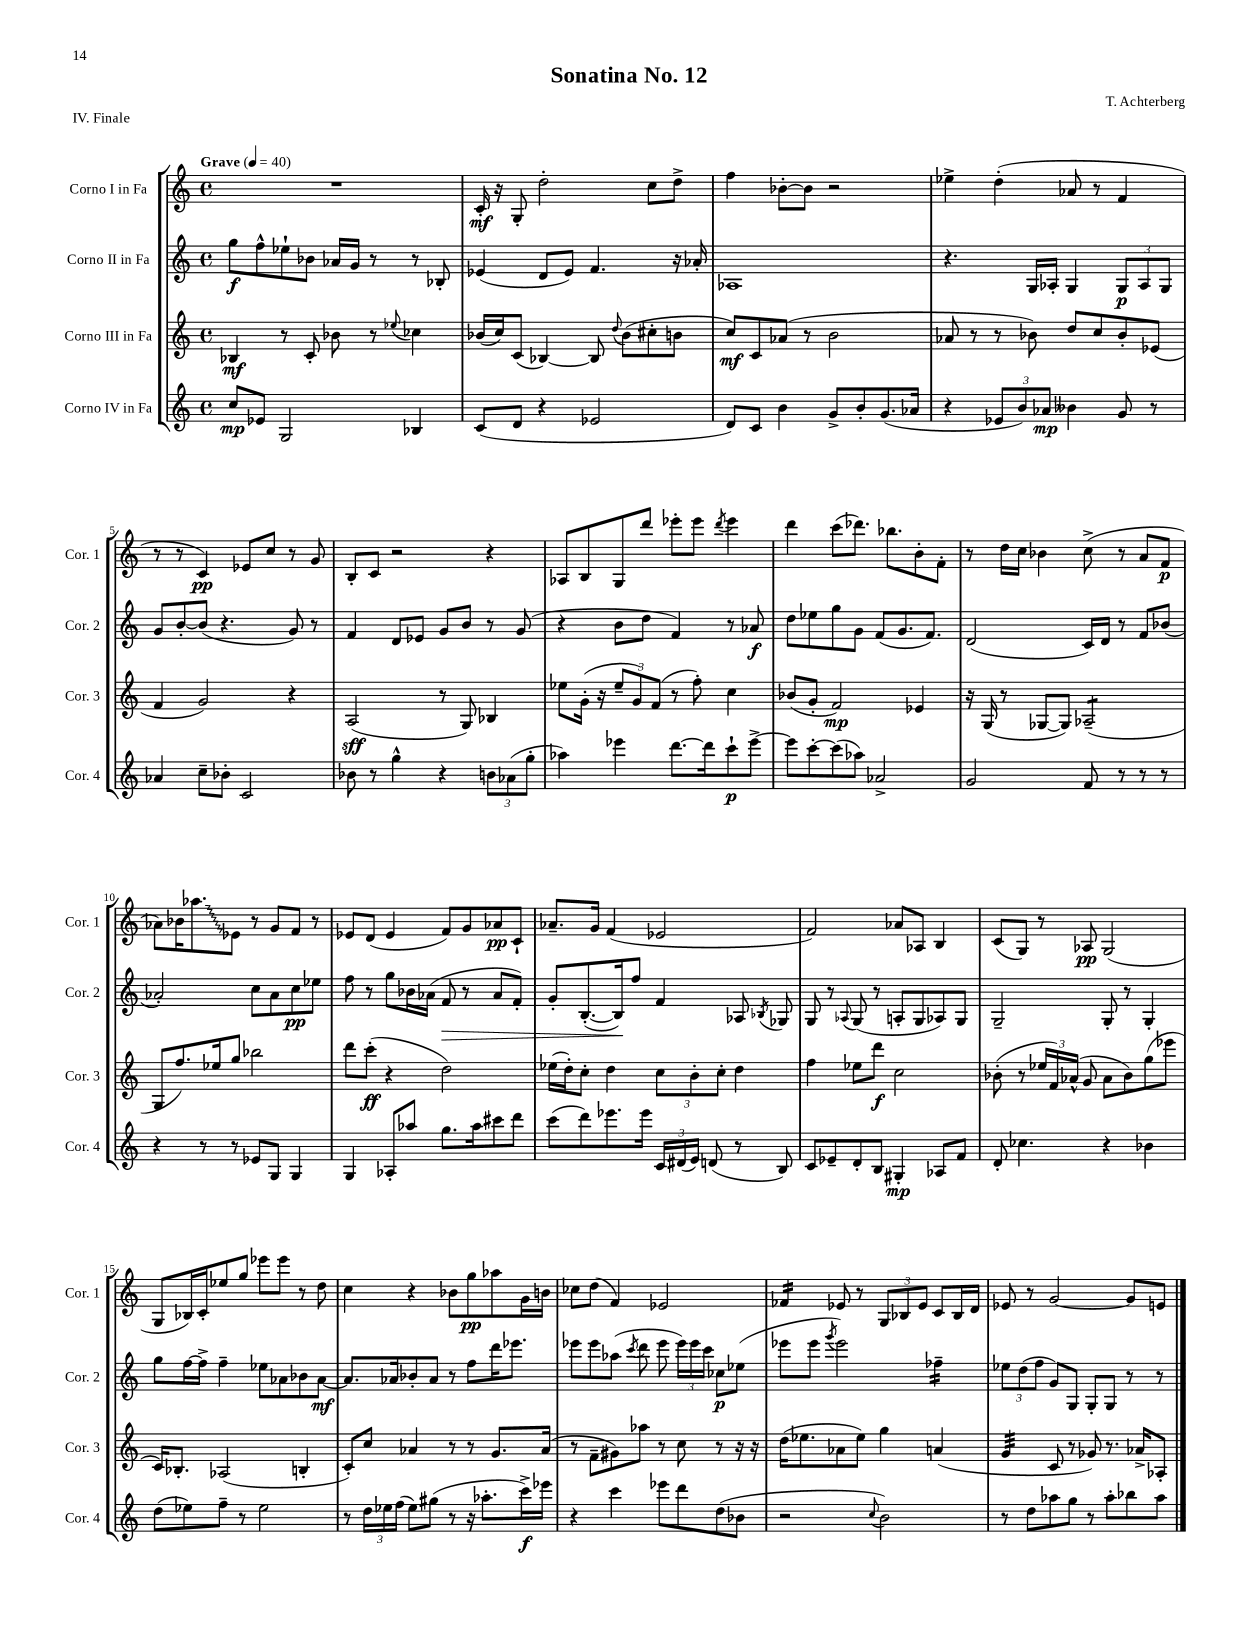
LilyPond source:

\header { title = "Sonatina No. 12" composer = "T. Achterberg" piece = "IV. Finale" }
<<
\new StaffGroup <<
\new Staff = "s0" \with { instrumentName = "Corno I in Fa" shortInstrumentName = "Cor. 1" } {
    \clef treble \key c \major \defaultTimeSignature \time 4/4 \tempo "Grave" 4 = 40
    \autoBeamOff R1 |
    c'16-.\mf r16 g8-. d''2-. c''8[ d''8]-> |
    f''4 bes'8[~-. bes'8] r2 |
    ees''4-> d''4-.( aes'8 r8 f'4 |
    r8 r8 c'4\pp) ees'8[ c''8] r8 g'8 |
    b8[-. c'8] r2 r4 |
    aes8[ b8 g8 d'''8] ees'''8[-. ees'''8] \acciaccatura { d'''8 } ees'''4 |
    d'''4 c'''8[( des'''8.]) bes''8.[ b'8-. f'8]-. |
    r8 d''16[ c''16] bes'4 c''8->( r8 a'8[ f'8]\p |
    aes'8[) bes'16 \once \override Glissando.style = #'zigzag aes''8.\glissando ees'8] r8 g'8[ f'8] r8 |
    ees'8[ d'8]( ees'4 f'8[) g'8 aes'8\pp c'8]-! |
    aes'8.[-- g'16] f'4( ees'2 |
    f'2) aes'8[ aes8] b4 |
    c'8[( g8]) r8 aes8\pp g2( |
    g8[ bes16) c'16-. ees''8 g''8] ees'''8[ ees'''8] r8 d''8 |
    c''4 r4 bes'8[ g''8\pp aes''8 g'16 b'16] |
    ces''8[ d''8]( f'4) ees'2 |
    fes'4:16 ees'8 r8 \tuplet 3/2 { g8[ bes8 ees'8] } c'8[ bes16 d'16] |
    ees'8 r8 g'2~ g'8[ e'8] \bar "|." |
}
\new Staff = "s1" \with { instrumentName = "Corno II in Fa" shortInstrumentName = "Cor. 2" } {
    \clef treble \key c \major \defaultTimeSignature \time 4/4
    \autoBeamOff g''8[\f f''8-^ ees''8-! bes'8] aes'16[ g'16] r8 r8 bes8-. |
    ees'4( d'8[ ees'8]) f'4. r16 aes'16-. |
    aes1 |
    r4. g16[ aes16]-. g4 \tuplet 3/2 { g8[\p aes8 g8] } |
    g'8[ b'8~-. b'8]( r4. g'8) r8 |
    f'4 d'8[ ees'8] g'8[ b'8] r8 g'8( |
    r4 b'8[ d''8] f'4) r8 aes'8\f |
    d''8[ ees''8 g''8 g'8] f'8[( g'8. f'8.]) |
    d'2( c'16[) d'16] r8 f'8[ bes'8]( |
    aes'2-.) c''8[ aes'8 c''8\pp ees''8] |
    f''8 r8 g''8[ bes'16 aes'16]( f'8\> r8 aes'8[ f'8]-.) |
    g'8[-. b8.~-.( b16\!) f''8] f'4 aes8 \acciaccatura { bes8 } ges8 |
    g8 r8 \appoggiatura { aes8 } g8( r8 a8[-. g8 aes8) g8] |
    g2-- g8-. r8 g4-. |
    g''8[ f''16~ f''16]-> f''4-- ees''8[ aes'8 bes'8 aes'8]~\mf |
    aes'8.[ aes'16 bes'8-. aes'8] r8 f''8[ d'''16 ees'''8.] |
    ees'''8[ ees'''8 aes''8]( \acciaccatura { c'''8 } d'''8 ees'''8 \tuplet 3/2 { ees'''16[) ees'''16 c'''16] } ces''8[\p ees''8]( |
    ees'''8[ ees'''8] \acciaccatura { g'''8 } ees'''2) fes''4:16-- |
    \tuplet 3/2 { ees''8[ d''8( f''8] } g'8[) g8] g8[-. g8] r8 r8 \bar "|." |
}
\new Staff = "s2" \with { instrumentName = "Corno III in Fa" shortInstrumentName = "Cor. 3" } {
    \clef treble \key c \major \defaultTimeSignature \time 4/4
    \autoBeamOff bes4\mf r8 c'8-. bes'8 r8 \appoggiatura { ees''8 } ces''4 |
    bes'16[( c''16) c'8]( bes4~) bes8 \appoggiatura { d''8 } bes'8[( cis''8-. b'8] |
    c''8[\mf) c'8 aes'8]( r8 b'2 |
    aes'8 r8 r8 bes'8) d''8[ c''8 bes'8-. ees'8]( |
    f'4 g'2) r4 |
    a2\sff( r8 g8) bes4 |
    ees''8[ g'16]-.( r16 \tuplet 3/2 { ees''8[-- g'8) f'8]( } r8 f''8-.) c''4 |
    bes'8[( g'8]-. f'2\mp) ees'4 |
    r16 g16( r8 ges8[~ ges8]) aes2:8--( |
    g8[ f''8.) ees''16 g''8] bes''2 |
    d'''8[ c'''8]-.\ff( r4 d''2) |
    ees''16[( d''16-.) c''8]-. d''4 \tuplet 3/2 { c''8[ b'8-. c''8]-. } d''4 |
    f''4 ees''8[ d'''8]\f c''2 |
    bes'8-.( r8 \tuplet 3/2 { ees''16[ f'16) aes'16]-^( } g'8 aes'8[ bes'8) g''8( ees'''8] |
    c'16[) bes8.]-. aes2( b4-. |
    c'8[-.) c''8] aes'4 r8 r8 g'8.[ aes'16]( |
    r8 f'8[-- gis'8) aes''8] r8 c''8 r8 r16 r16 |
    d''16[( ees''8. aes'8 ees''8]) g''4 a'4( |
    g'4:32 c'8 r8 ges'8) r8. aes'16[-> aes8]-. \bar "|." |
}
\new Staff = "s3" \with { instrumentName = "Corno IV in Fa" shortInstrumentName = "Cor. 4" } {
    \clef treble \key c \major \defaultTimeSignature \time 4/4
    \autoBeamOff c''8[\mp ees'8] g2 bes4 |
    c'8[( d'8] r4 ees'2 |
    d'8[) c'8] b'4 g'8[-> b'8-. g'8.( aes'16] |
    r4 \tuplet 3/2 { ees'8[ b'8) aes'8]\mp } beses'4 g'8 r8 |
    aes'4 c''8[-- bes'8]-. c'2 |
    bes'8 r8 g''4-^ r4 \tuplet 3/2 { b'8[ aes'8( g''8]-. } |
    aes''4) ees'''4 d'''8.[~ d'''16 c'''8-!\p ees'''8]~-> |
    ees'''8[ c'''8~-. c'''8( aes''8]) aes'2-> |
    g'2 f'8 r8 r8 r8 |
    r4 r8 r8 ees'8[ g8] g4 |
    g4 aes8[-. aes''8] g''8.[ aes''16 cis'''8 d'''8] |
    c'''8[( d'''8) ees'''8. ees'''16] \tuplet 3/2 { c'16[ dis'16( e'16]) } d'8( r8 b8) |
    c'8[ ees'8-- d'8-. b8] gis4-.\mp aes8[ f'8] |
    d'8-. ces''4. r4 bes'4 |
    d''8[( ees''8) f''8]-- r8 ees''2 |
    r8 \tuplet 3/2 { d''16[ ees''16 f''16]( } ees''8[) gis''8]( r8 r16 aes''8.[-. c'''16->\f) ees'''16] |
    r4 c'''4 ees'''8[ d'''8 d''8( bes'8] |
    r2 \appoggiatura { c''8 } b'2) |
    r8 d''8[ aes''8 g''8] r8 aes''8[-. bes''8 aes''8] \bar "|." |
}
>>
>>
